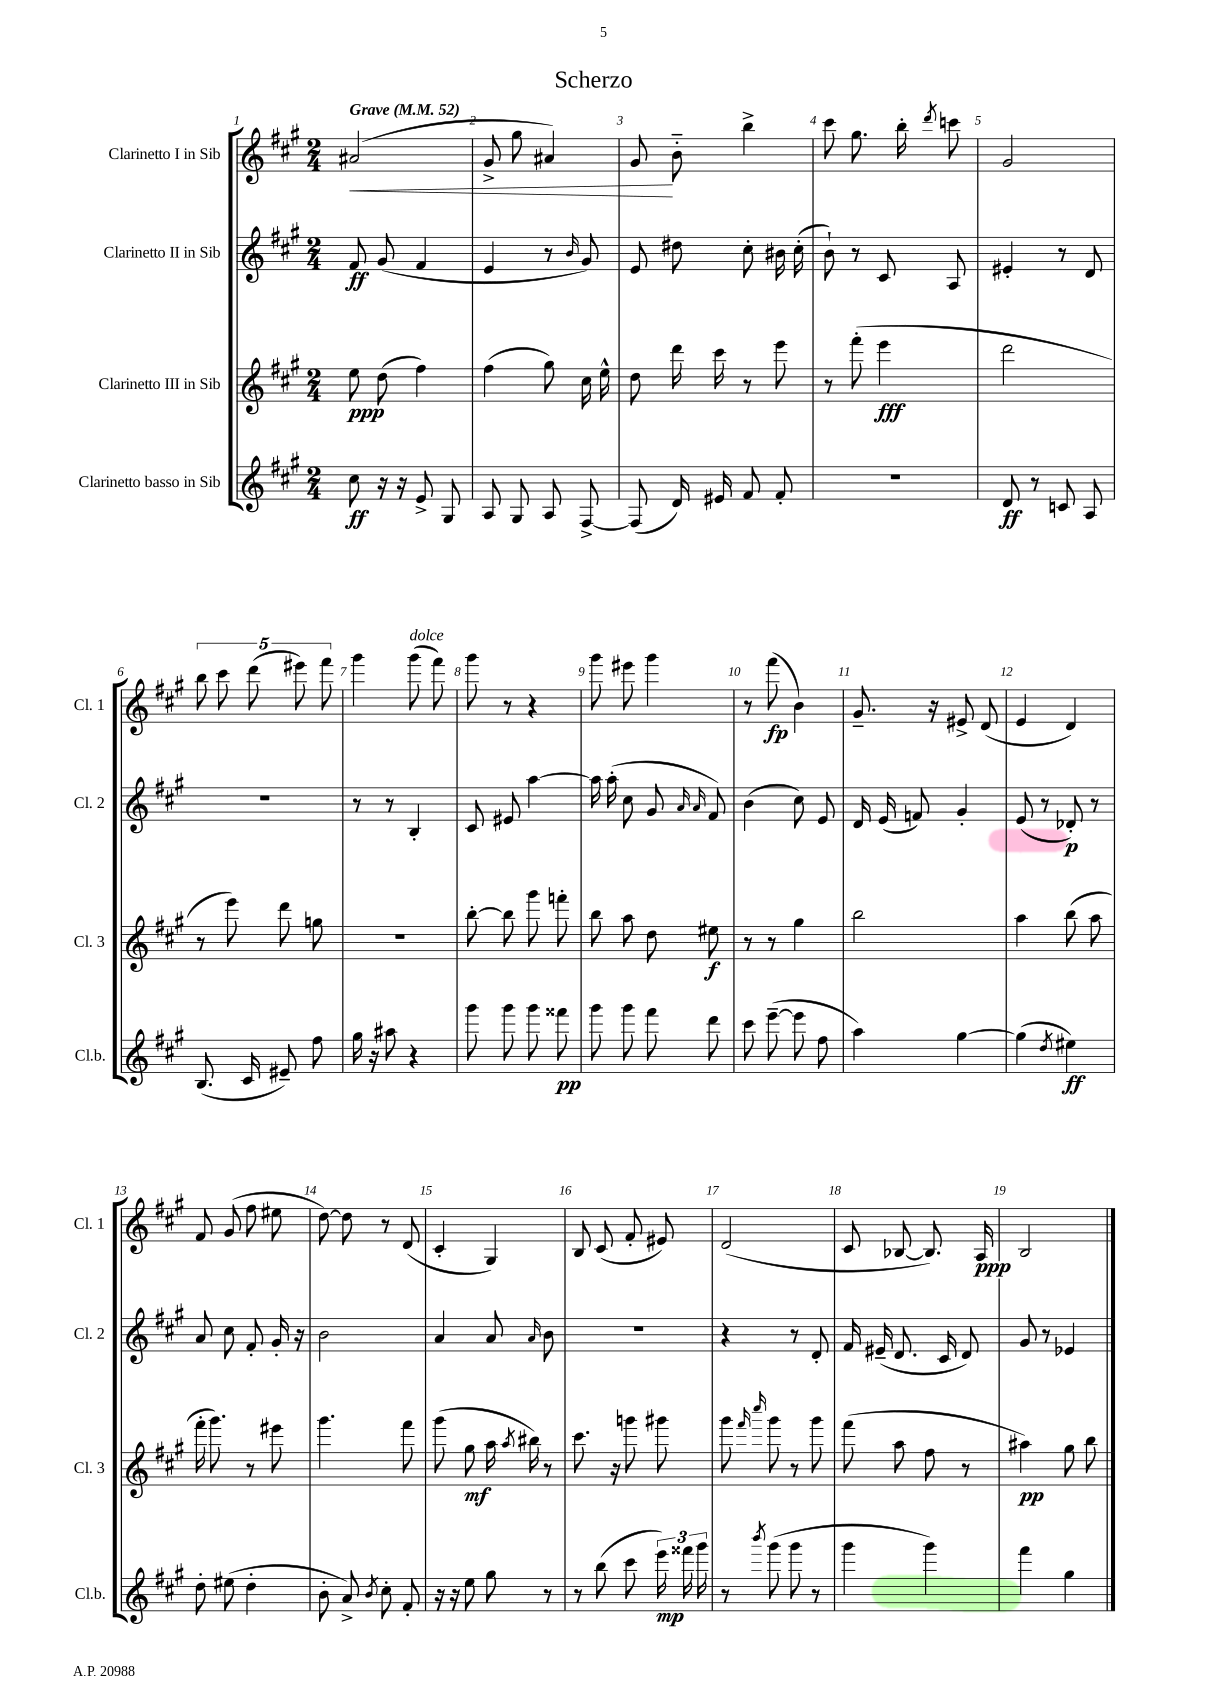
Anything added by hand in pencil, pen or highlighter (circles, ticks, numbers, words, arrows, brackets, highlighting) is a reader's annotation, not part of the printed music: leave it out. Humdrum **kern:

**kern	**kern	**kern	**kern
*staff4	*staff3	*staff2	*staff1
*clefG2	*clefG2	*clefG2	*clefG2
*k[f#c#g#]	*k[f#c#g#]	*k[f#c#g#]	*k[f#c#g#]
*M2/4	*M2/4	*M2/4	*M2/4
*MM52	*MM52	*MM52	*MM52
8cc#	8ee	8f#	(2a#
16r	(8dd	(8g#	.
16r	.	.	.
8e^	4ff#)	4f#	.
8G#	.	.	.
=	=	=	=
8A	(4ff#	4e	8g#^
8G#	.	.	8gg#
8A	8gg#)	8r	4a#)
.	.	16qqb	.
[8F#^	16cc#	8g#)	.
.	16ee^^	.	.
=	=	=	=
(8F#]	8dd	8e	8g#
16d)	16ddd	8dd#	8b'~
16e#	16ccc#	.	.
8f#	8r	8cc#'	4bb^
8f#'	8eee	16b#	.
.	.	(16cc#'	.
=	=	=	=
2r	8r	8b`)	8ccc#
.	(8fff#'	8r	8.gg#
.	4eee	8c#	.
.	.	.	16bb'
.	.	.	8qddd
.	.	8A	8ccc
=	=	=	=
8d	2ddd	4e#'	2g#
8r	.	.	.
8c	.	8r	.
8A	.	8d	.
=	=	=	=
(8.B	8r	2r	10bb
.	.	.	10ccc#
.	8eee)	.	.
16c#	.	.	.
.	.	.	(10ddd
8e#~)	8ddd	.	.
.	.	.	10eee#)
8ff#	8gg	.	.
.	.	.	10fff#
=	=	=	=
16gg#	2r	8r	4ggg#
16r	.	.	.
8aa#	.	8r	.
4r	.	4B'	(8ggg#
.	.	.	8fff#)
=	=	=	=
8ggg#	[8bb'	8c#	8ggg#
8ggg#	8bb]	8e#	8r
8ggg#	8ggg#	[4aa	4r
8fff##	8fff'	.	.
=	=	=	=
8ggg#	8bb	16aa]	8ggg#
.	.	(16aa'	.
8ggg#	8aa	8cc#	8eee#
8fff#	8dd	8g#	4ggg#
.	.	16qqa	.
.	.	16qqa	.
8ddd	8ee#	8f#)	.
=	=	=	=
8ccc#	8r	(4b	8r
([8eee~	8r	.	(8fff#
8eee]	4gg#	8cc#)	4b)
8ff#	.	8e	.
=	=	=	=
4aa)	2bb	16d	8.g#~
.	.	(16e	.
.	.	8f)	.
.	.	.	16r
[4gg#	.	4g#'	8e#^
.	.	.	(8d
=	=	=	=
(4gg#]	4aa	(8e	4e
.	.	8r	.
8qdd	.	.	.
4ee#)	(8bb	8d-')	4d)
.	8aa	8r	.
=	=	=	=
8dd'	16fff#'	8a	8f#
.	8.ggg#)	.	.
(8ee#	.	8cc#	(8g#
4dd'	8r	8f#'	8ff#
.	8eee#	16g#'	8ee#
.	.	16r	.
=	=	=	=
8b'	4.ggg#	2b	[8dd)
8a^)	.	.	8dd]
8qb	.	.	.
8cc#'	.	.	8r
8f#'	8fff#	.	(8d
=	=	=	=
16r	(8ggg#	4a	4c#'
16r	.	.	.
8ee	8gg#	.	.
8gg#	16aa	8a	4G#)
.	8qaa	.	.
.	16bb#)	.	.
.	.	16qqa	.
8r	8r	8b	.
=	=	=	=
8r	8.ccc#	2r	8B
(8bb	.	.	(8c#
.	16r	.	.
8ccc#	8ggg	.	8f#'
24eee)	8ggg#	.	8e#)
24fff##	.	.	.
24ggg#	.	.	.
=	=	=	=
8r	8ggg#	4r	(2d
.	16qqfff#	.	.
8qbbb	16qqcccc#	.	.
(8ggg#	8ggg#	.	.
8ggg#	8r	8r	.
8r	8ggg#	8d'	.
=	=	=	=
4ggg#	(8fff#	16f#	8c#
.	.	(16e#~	.
.	8aa	8.d	[8B-
4ggg#)	8ff#	.	8.B-])
.	.	16c#	.
.	8r	8d)	.
.	.	.	16A
=	=	=	=
4fff#	4aa#)	8g#	2B
.	.	8r	.
4gg#	8gg#	4e-	.
.	8bb	.	.
==	==	==	==
*-	*-	*-	*-
